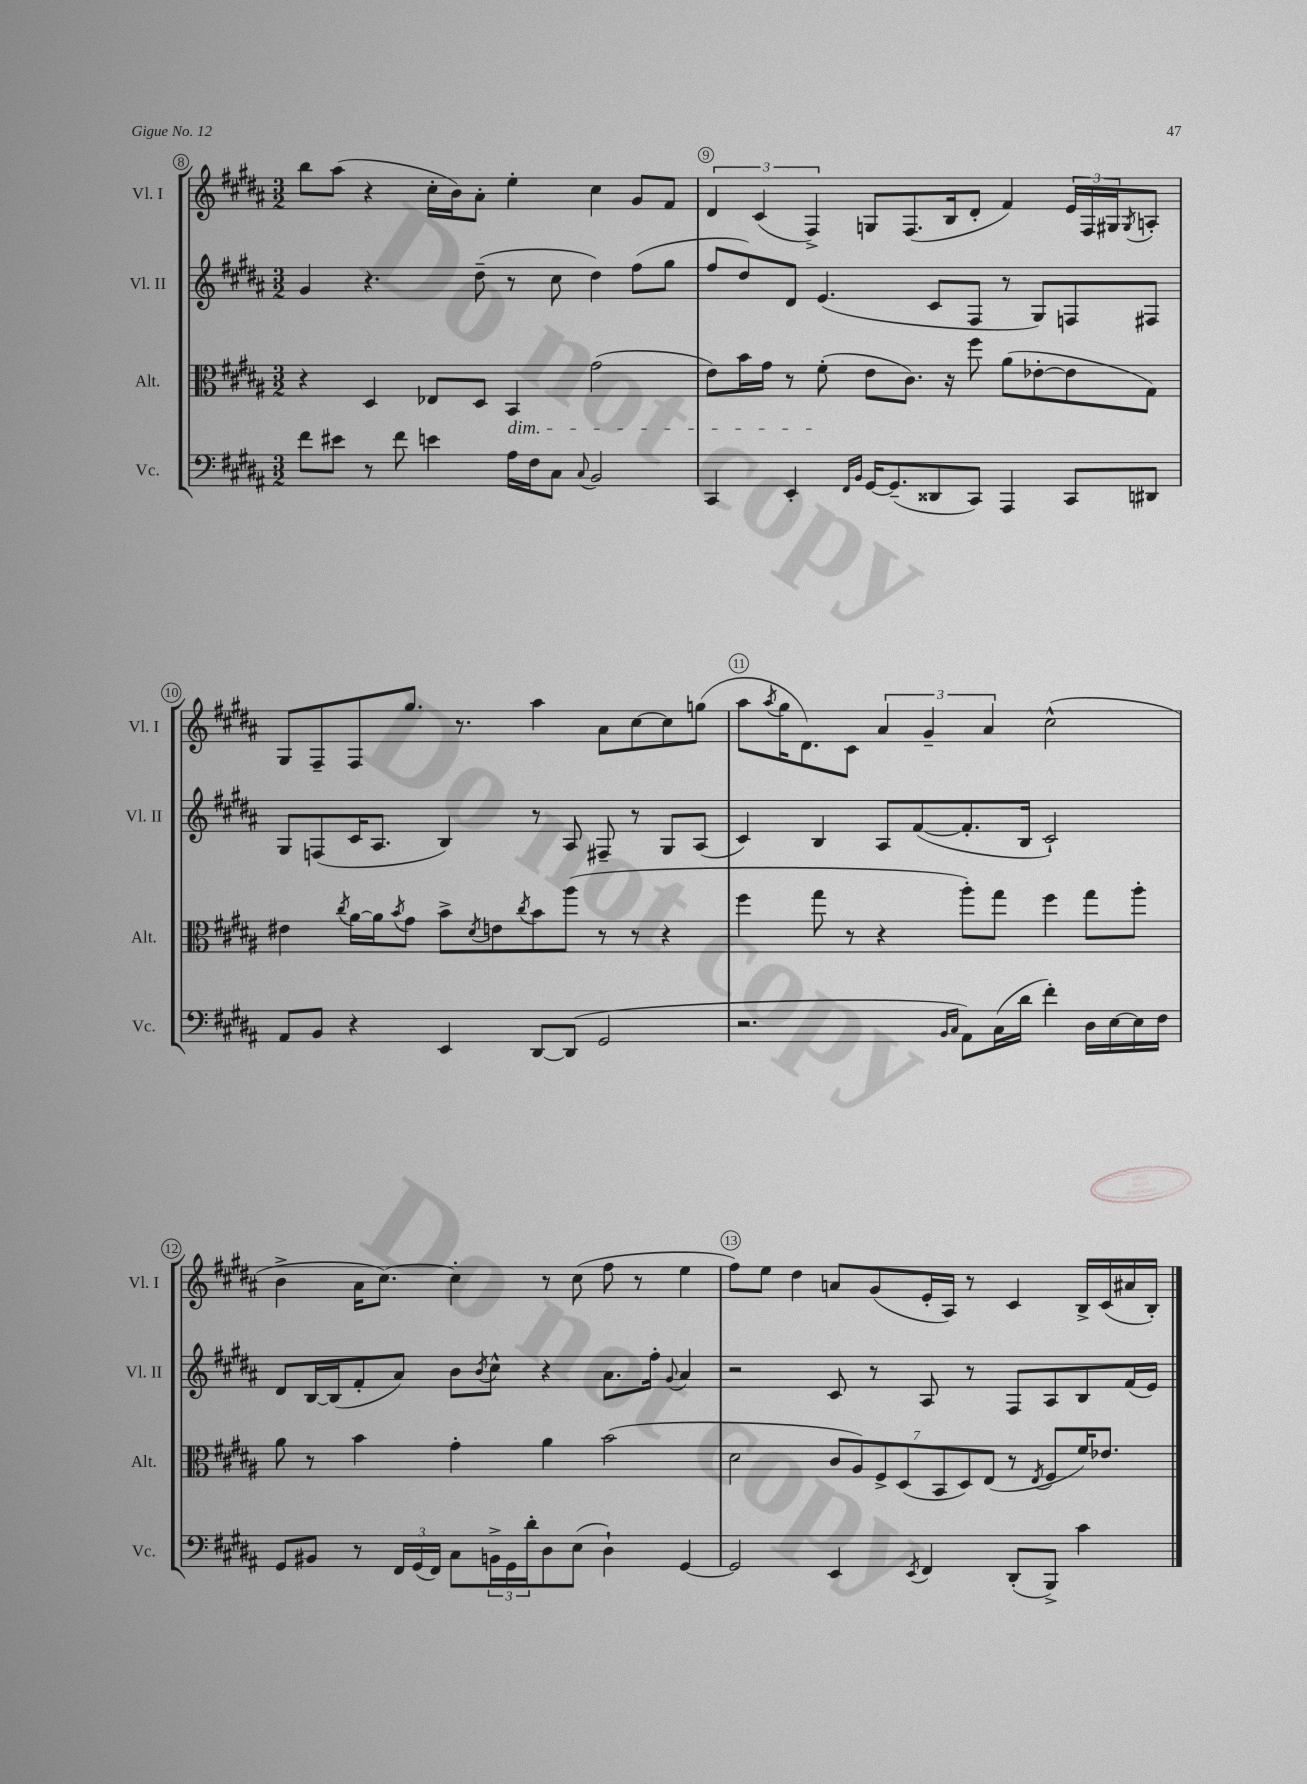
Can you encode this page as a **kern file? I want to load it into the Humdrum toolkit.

**kern	**kern	**kern	**kern
*staff4	*staff3	*staff2	*staff1
*clefF4	*clefC3	*clefG2	*clefG2
*k[f#c#g#d#a#]	*k[f#c#g#d#a#]	*k[f#c#g#d#a#]	*k[f#c#g#d#a#]
*M3/2	*M3/2	*M3/2	*M3/2
8f#\L	4r	4g#/	8bb\L
8e#\J	.	.	(8aa#\J
8r	4D#/	4.r	4r
8f#\	.	.	.
4e\	8E-/L	.	16cc#'\LL
.	.	.	16b\J)
.	8D#/J	(8dd#~\	8a#'\J
16A#\LL	4BB/	8r	4ee'\
16F#\J	.	.	.
8C#\J	.	8cc#\	.
8qqC#/	.	.	.
2BB/	(2g#\	4dd#\)	4cc#\
.	.	(8ff#\L	8g#/L
.	.	8gg#\J	8f#/J
=	=	=	=
4CC#/	8e\L)	8ff#/L	6d#/
.	16b\L	8dd#/)	.
.	.	.	(6c#/
.	16g#\JJ	.	.
4EE'/	8r	8d#/J	.
.	.	.	6F#^/)
.	(8f#'\	(4.e/	.
16qqFF#/LL	.	.	.
16qqBB/JJ	.	.	.
[16GG#/LK	8e\L	.	8G/L
(8.GG#~/]	.	.	.
.	8.c#\J)	.	(8.F#/
8DD##/	.	8c#/L	.
.	16r	.	16B/k
8CC#/J)	8ff#\	8F#/J	8d#'/J
4AAA#/	(8a#\L	8r	4f#/)
.	[8e-'\	8G#/L)	.
8CC#/L	8e-\]	8F/	24e/LL
.	.	.	24F#/
.	.	.	24G#/J
.	.	.	8qG#/
8DD#/J	8G#\J)	8F#/J	8A'/J
=	=	=	=
8AA#/L	4e#\	8G#/L	8G#/L
8BB/J	.	(8F/	8F#~/
.	8qcc#/	.	.
4r	[16a#\LL	16c#/K	8F#/
.	16a#\]J	8.A#/J	.
.	8qb/	.	.
.	8g#\J	.	8.gg#/J
4EE/	8b^\L	4B/)	.
.	.	.	8.r
.	8qd#/	.	.
.	8e\	.	.
.	8qcc#/	.	.
[8DD#/L	8b\	8r	4aa#\
(8DD#/]J	(8aa#\J	8A#/	.
2GG#/	8r	8F#~/	8a#\L
.	8r	8r	[8cc#\
.	4r	8G#/L	8cc#\]
.	.	(8A#/J	(8gg\J
=	=	=	=
2.r	4ff#\	4c#/)	8aa#\L
.	.	.	8qaa#/
.	.	.	16gg#\K
.	.	.	8.d#\)
.	8gg#\	4B/	.
.	8r	.	8c#\J
.	4r	8A#/L	6a#/
.	.	([8f#/	.
.	.	.	6g#~/
16qqBB/LL	.	.	.
16qqC#/JJ	.	.	.
8AA#\L)	8aa#'\L)	8.f#'/]	.
.	.	.	6a#/
(16C#\L	8gg#\J	.	.
16d#\JJ	.	16B/Jk	.
4f#'\)	4ff#\	2c#`/)	(2cc#^^\
16D#\LL	8gg#\L	.	.
[16E\	.	.	.
16E\]	8aa#'\J	.	.
16F#\JJ	.	.	.
=	=	=	=
8GG#/L	8a#\	8d#/L	4b^\
8BB#/J	8r	[16B/L	.
.	.	(16B/]J	.
8r	4b\	8f#'/	16a#\LK
.	.	.	[8.cc#\J)
24FF#/LL	.	8a#/J)	.
(24GG#/	.	.	.
24FF#/JJ)	.	.	.
8C#\L	4g#'\	8b\L	4cc#'\]
.	.	8qb/	.
24BB^\L	.	8cc#^^\J	.
24GG#\	.	.	.
24d#'\J	.	.	.
8D#\	4a#\	4r	8r
(8E\J	.	.	(8cc#\
4D#`\)	(2b\	8.a#\L	8ff#\
.	.	.	8r
.	.	16ff#'\Jk	.
.	.	8qqg#/	.
[4GG#/	.	4a#/	4ee\
=	=	=	=
2GG#/]	2d#\	2r	8ff#\L)
.	.	.	8ee\J
.	.	.	4dd#\
4EE/	14c#/L	8c#/	8a/L
.	14A#/)	.	.
.	.	8r	(8g#/
.	14F#^/	.	.
.	(14D#/	.	.
8qEE/	.	.	.
4FF#/	.	8A#/	16e'/L
.	14BB/	.	.
.	.	.	16A#/JJ)
.	14D#/)	.	.
.	.	8r	8r
.	(14E/J	.	.
(8DD#'/L	8r	8F#/L	4c#/
.	8qE/	.	.
8BBB^/J)	8F#/L	8A#/	.
4c#\	16f#/K)	8B/	16B^/LL
.	8.e-/J	.	(16c#/
.	.	(16f#/L	16a#/
.	.	16e/JJ)	16B'/JJ)
==	==	==	==
*-	*-	*-	*-
